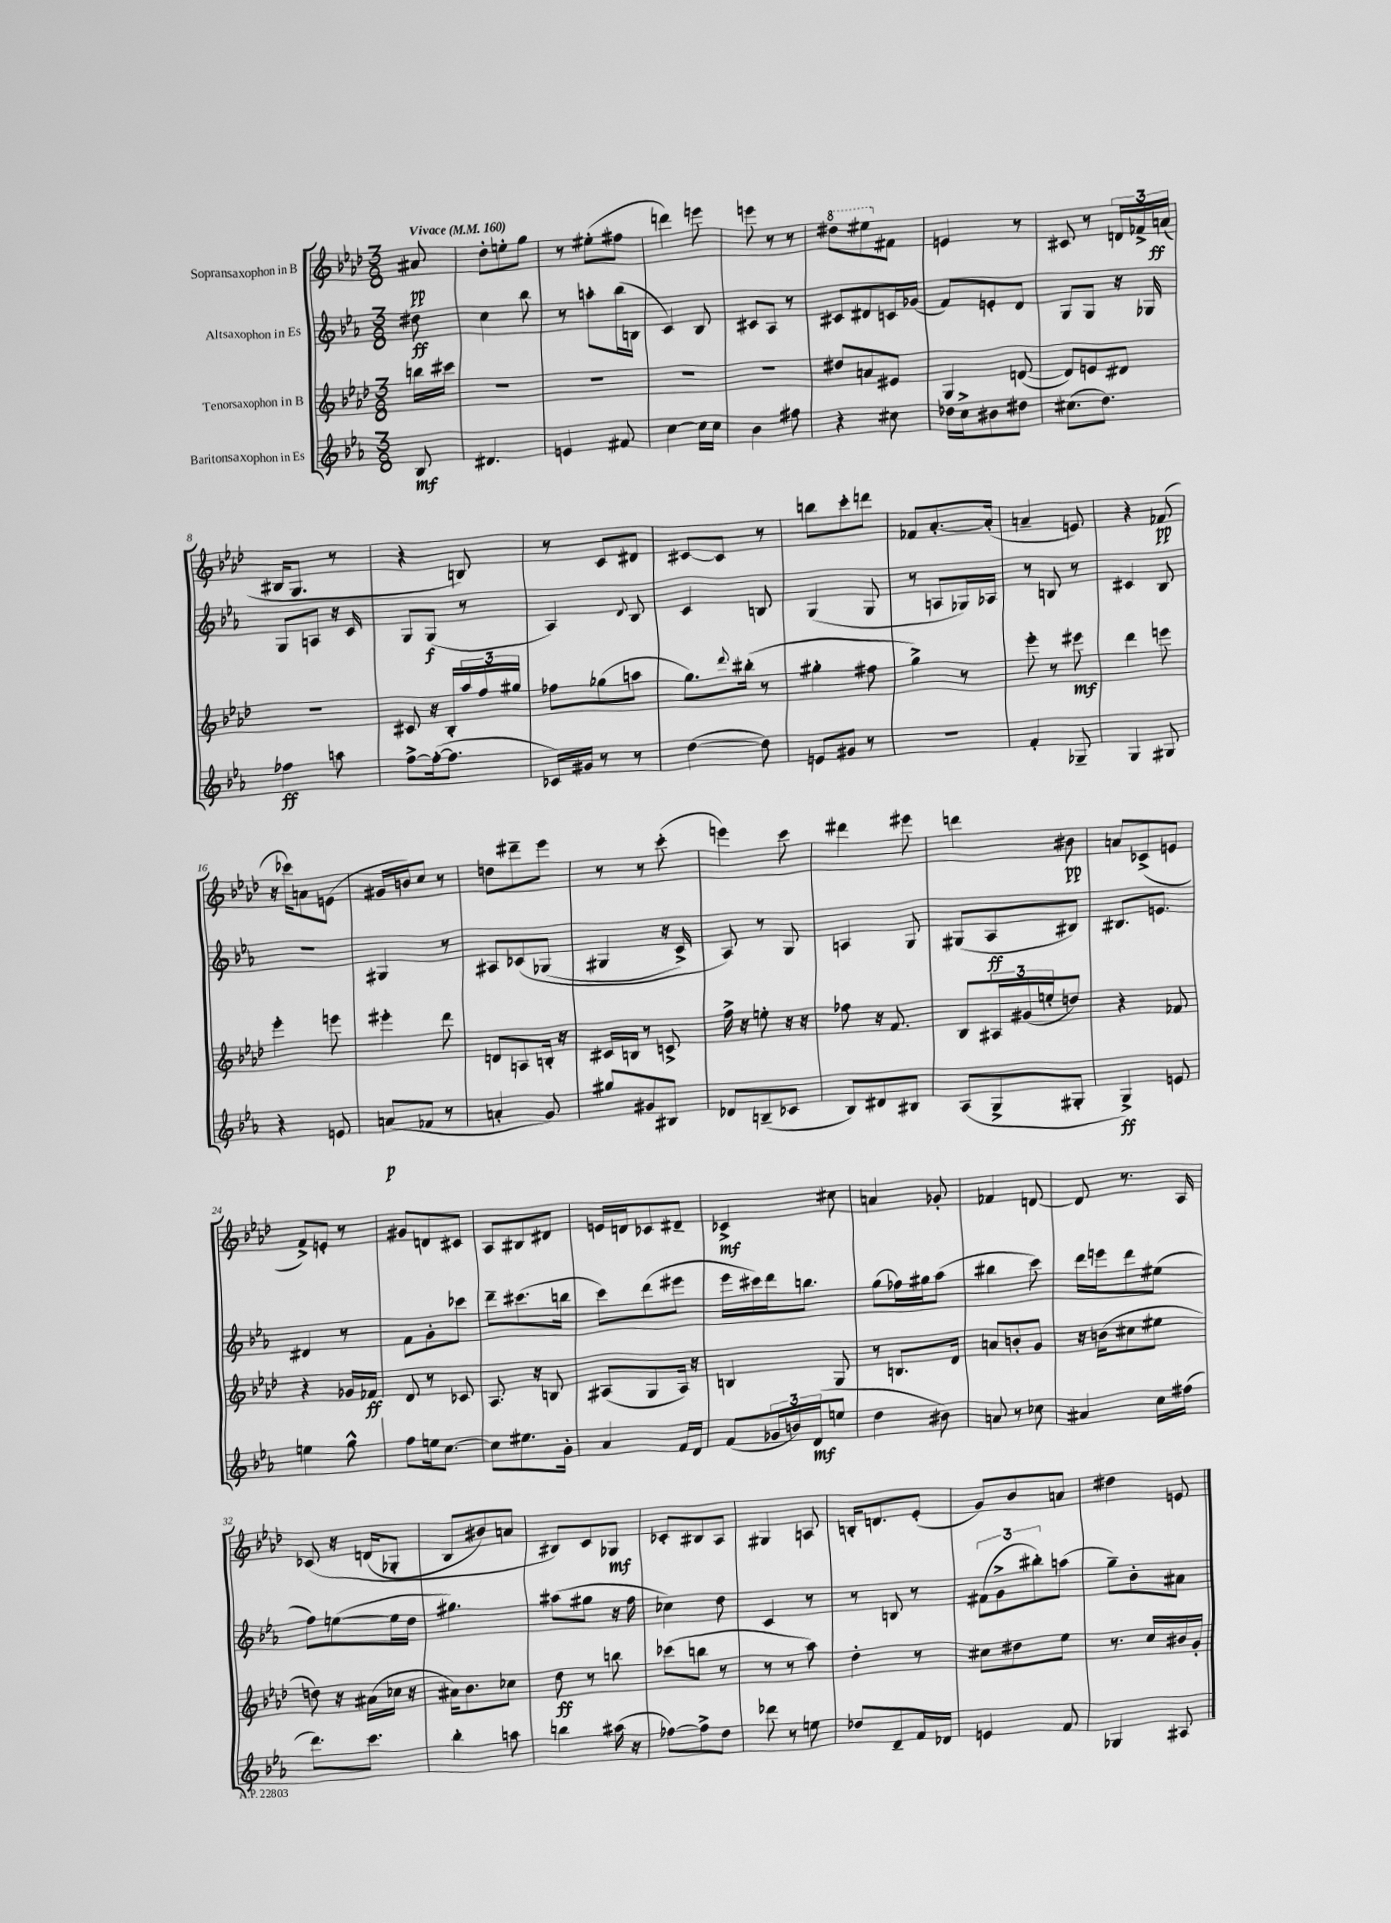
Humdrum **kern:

**kern	**kern	**kern	**kern
*staff4	*staff3	*staff2	*staff1
*clefG2	*clefG2	*clefG2	*clefG2
*k[b-e-a-]	*k[b-e-a-d-]	*k[b-e-a-]	*k[b-e-a-d-]
*M3/8	*M3/8	*M3/8	*M3/8
*MM160	*MM160	*MM160	*MM160
8B-/	16bb\LL	8dd#\	8a#/
.	16ccc#\JJ	.	.
=	=	=	=
4.d#/	4.r	4cc\	8dd-'\L
.	.	.	8ee'\
.	.	8bb-\	8gg\J
=	=	=	=
4e/	4.r	8r	8r
.	.	8aa'\L	(8ee#'\L
8f#/	.	(16bb-\L	8ff#\J
.	.	16B\JJ	.
=	=	=	=
[4cc\	4.r	4c/)	4ddd\)
16cc\]LL	.	8B-/	8eee\
16cc\JJ	.	.	.
=	=	=	=
4b-\	4.r	8c#/L	8eee\
.	.	8A-/J	8r
8ff#\	.	8r	8r
=	=	=	=
4r	8dd#/L	8c#/L	8ddd#\L
.	8a/	8d#/	8eee#\
8cc#\	8e#/J	16c/L	8f#\J
.	.	(16g-/JJ	.
=	=	=	=
16dd-\LL	4G/	8f/L)	4e/
16cc^\J	.	.	.
8b#\	.	8e'/	.
8dd#\J	([8d/	8d/J	8r
=	=	=	=
(8.cc#\L	8d/]L)	8G/L	8c#/
.	8e/	8G/J	8r
8.dd\J)	.	.	.
.	8d#/J	16r	24d/LL
.	.	.	24f-^/
.	.	16G-/	.
.	.	.	(24a/JJ
=	=	=	=
4ff-\	4.r	8G/L	16B#/LK
.	.	.	8.G/J
.	.	8A/J	.
8aa\	.	16r	8r
.	.	16c/	.
=	=	=	=
[8ff^\L	8c#/	8G/L	4r
(16ff'\_k	16r	(8G/J	.
8.ff\]J	16B-'/LL	.	.
.	24aa-/	8r	8B/)
.	24ff/	.	.
.	24gg#/JJ	.	.
=	=	=	=
16c-/LL)	8ff-\L	4A-/)	8r
16g#/JJ	.	.	.
8r	(8gg-\	.	8c/L
.	.	8qqd/	.
8r	8aa\J	8B-/	8d#/J
=	=	=	=
([4dd\	8.gg\L)	4c/	[8c#/L
.	.	.	8c#/]J
.	8qqddd-/	.	.
.	(16bb#'\Jk	.	.
8dd\])	8r	8B/	8r
=	=	=	=
8e/L	4gg#'\	(4G/	8bb\L
8g#/J	.	.	8ccc'\
8r	8ff#\	8G/	8ddd\J
=	=	=	=
4.r	4gg^\)	8r	8f-/L
.	.	8A/L	[8.a-'/
.	8r	16G-/L)	.
.	.	16A-/JJ	(16a-'/]Jk
=	=	=	=
4f'/	8eee-'\	8r	4a~/
.	8r	8B/	.
8G-~/	8eee#\	8r	8e/)
=	=	=	=
4G/	4ddd-\	4c#/	4r
8G#/	8eee\	8B-/	(8f-/
=	=	=	=
4r	4eee-'\	4.r	16r
.	.	.	16ccc-\LK)
.	.	.	8a\
8e/	8eee\	.	(8e\J
=	=	=	=
(8a/L	4eee#'\	4G#/	16g#/LL
.	.	.	16b/J)
8f-/J	.	.	8cc/J
8r	8ddd-\	8r	8r
=	=	=	=
4a'/	8d/L	8A#/L	8dd\L
.	8A/	&(8c-/	8ddd#~\
8g/)	16B'/Jk	(8G-/J	8eee-\J
.	16r	.	.
=	=	=	=
8gg#/L	16c#/LL	4G#/	8r
.	16B/JJ	.	.
8g#/	8r	.	8r
8B#/J	8c^/	16r	(8ccc'\
.	.	16c^/)	.
=	=	=	=
8d-/L	16ff^\	8A-/&)	4eee\)
.	16r	.	.
(8B~/	8ee'\	8r	.
8c-/J	16r	8G/	8ccc\
.	16r	.	.
=	=	=	=
8B-/L)	8ff-\	4A/	4ddd#\
8d#/	16r	.	.
.	8.f/	.	.
8B#/J	.	8G/	8eee#\
=	=	=	=
(8A-/L	8B-/L	(8G#/L	4ddd\
8G^/	24A#/L	8A-/	.
.	(24g#/	.	.
.	24ee'/J	.	.
8G#'/J	8dd/J)	8B#/J)	8b#\
=	=	=	=
4G^/)	4r	8.B#/L	8a/L
.	.	.	(8c-^/
.	.	8.e/J	.
8e/	8f-/	.	8e/J
=	=	=	=
4ee\	4r	4d#/	8f^/L)
.	.	.	8e'/J
8gg^^\	16g-/LL	8r	8r
.	16f-/JJ	.	.
=	=	=	=
8ff\L	8d-/	8f\L	8g#/L
16ee\k	8r	8g'\	8d/
[8.cc\J	.	.	.
.	8c-/	8ccc-\J	8c#/J
=	=	=	=
8cc\]L	8.A-/	8ddd~\L	8A-/L
8.ee#\	.	(8.ccc#\	8B#/
.	16r	.	.
.	8B/	.	8d#/J
16g'\Jk	.	16bb\Jk	.
=	=	=	=
4a-/	(8A#/L	8ccc\L)	16e/LL
.	.	.	16d/J
.	8G/	(8ddd\	8c-/
16f/LL	16A#/Jk)	8eee#\J	8d#~/J
16d/JJ	16r	.	.
=	=	=	=
(8f/L	4B/	16eee-\LL	4c-^/
.	.	16ccc#\)	.
24g-/L	.	16ddd\J	.
24b/)	.	.	.
.	.	8.bb\J	.
(24d/J	.	.	.
8ee/J	8G/	.	8cc#\
=	=	=	=
4dd\	8r	(8gg\L	4a/
.	8.B/L	16ff-\L)	.
.	.	16gg#\J	.
8b#\)	.	(8aa-\J	8g-'/
.	16d-/Jk	.	.
=	=	=	=
8a/	8a/L	4bb#\	4f-/
8r	8b'/	.	.
8cc-\	8g/J	8ccc\)	[8d/
=	=	=	=
4a#/	16r	16ddd\LL	8d/]
.	(16b\LK	16eee\J	.
.	8cc#\	8ddd\	8.r
16cc\LL	8ee#\J	(8ee#\J	.
(16ff#\JJ	.	.	16A-/
=	=	=	=
8.ddd\L)	8dd\)	8ff\L)	&(8c-/
.	16r	([8ee\	16r
8.ccc\J	(16a#\LL	.	(16d/LK
.	16cc-\JJ	16ee\]L	8G-'/J
.	16r	16dd\JJ	.
=	=	=	=
4bb-'\	16a#\LK)	4.gg#\)	8B-/L
.	8.b-\	.	.
.	.	.	8b#/)
8aa\	8cc-\J	.	8a/J
=	=	=	=
4bb\	8dd-\	(8aa#\L	8B#/L&)
.	8r	8gg#\J	8c/
(16aa#\	8bb\	16r	8G-/J
16r	.	16ff\	.
=	=	=	=
[8ff-\L)	(8ccc-\L	4cc-\)	8c-'/L
8ff-^\]	8bb\J	.	8B#/
8dd\J	8r	8dd\	8A-/J
=	=	=	=
8ddd-\	8r	4c/	4G#/
8r	8r	.	.
8ee\	8aa-\)	8r	8A/
=	=	=	=
8dd-/L	4dd-'\	8r	16B'/LK
.	.	.	8.d/
8d~/	.	8B/	.
16f/L	8r	8r	(8e-'/J
16d-/JJ	.	.	.
=	=	=	=
4e/	8cc#\L	(12f#\L	8g/L)
.	.	12g^\	.
.	8dd#\	.	8b-/
.	.	12bb#'\)	.
8f/	8ee-\J	(8aa\J	8a/J
=	=	=	=
4G-/	8.r	8gg~\L)	4dd#\
.	.	8b-'\	.
.	16cc/LL	.	.
8A#/	16b#/	8a#\J	8e/
.	16g'/JJ	.	.
==	==	==	==
*-	*-	*-	*-
